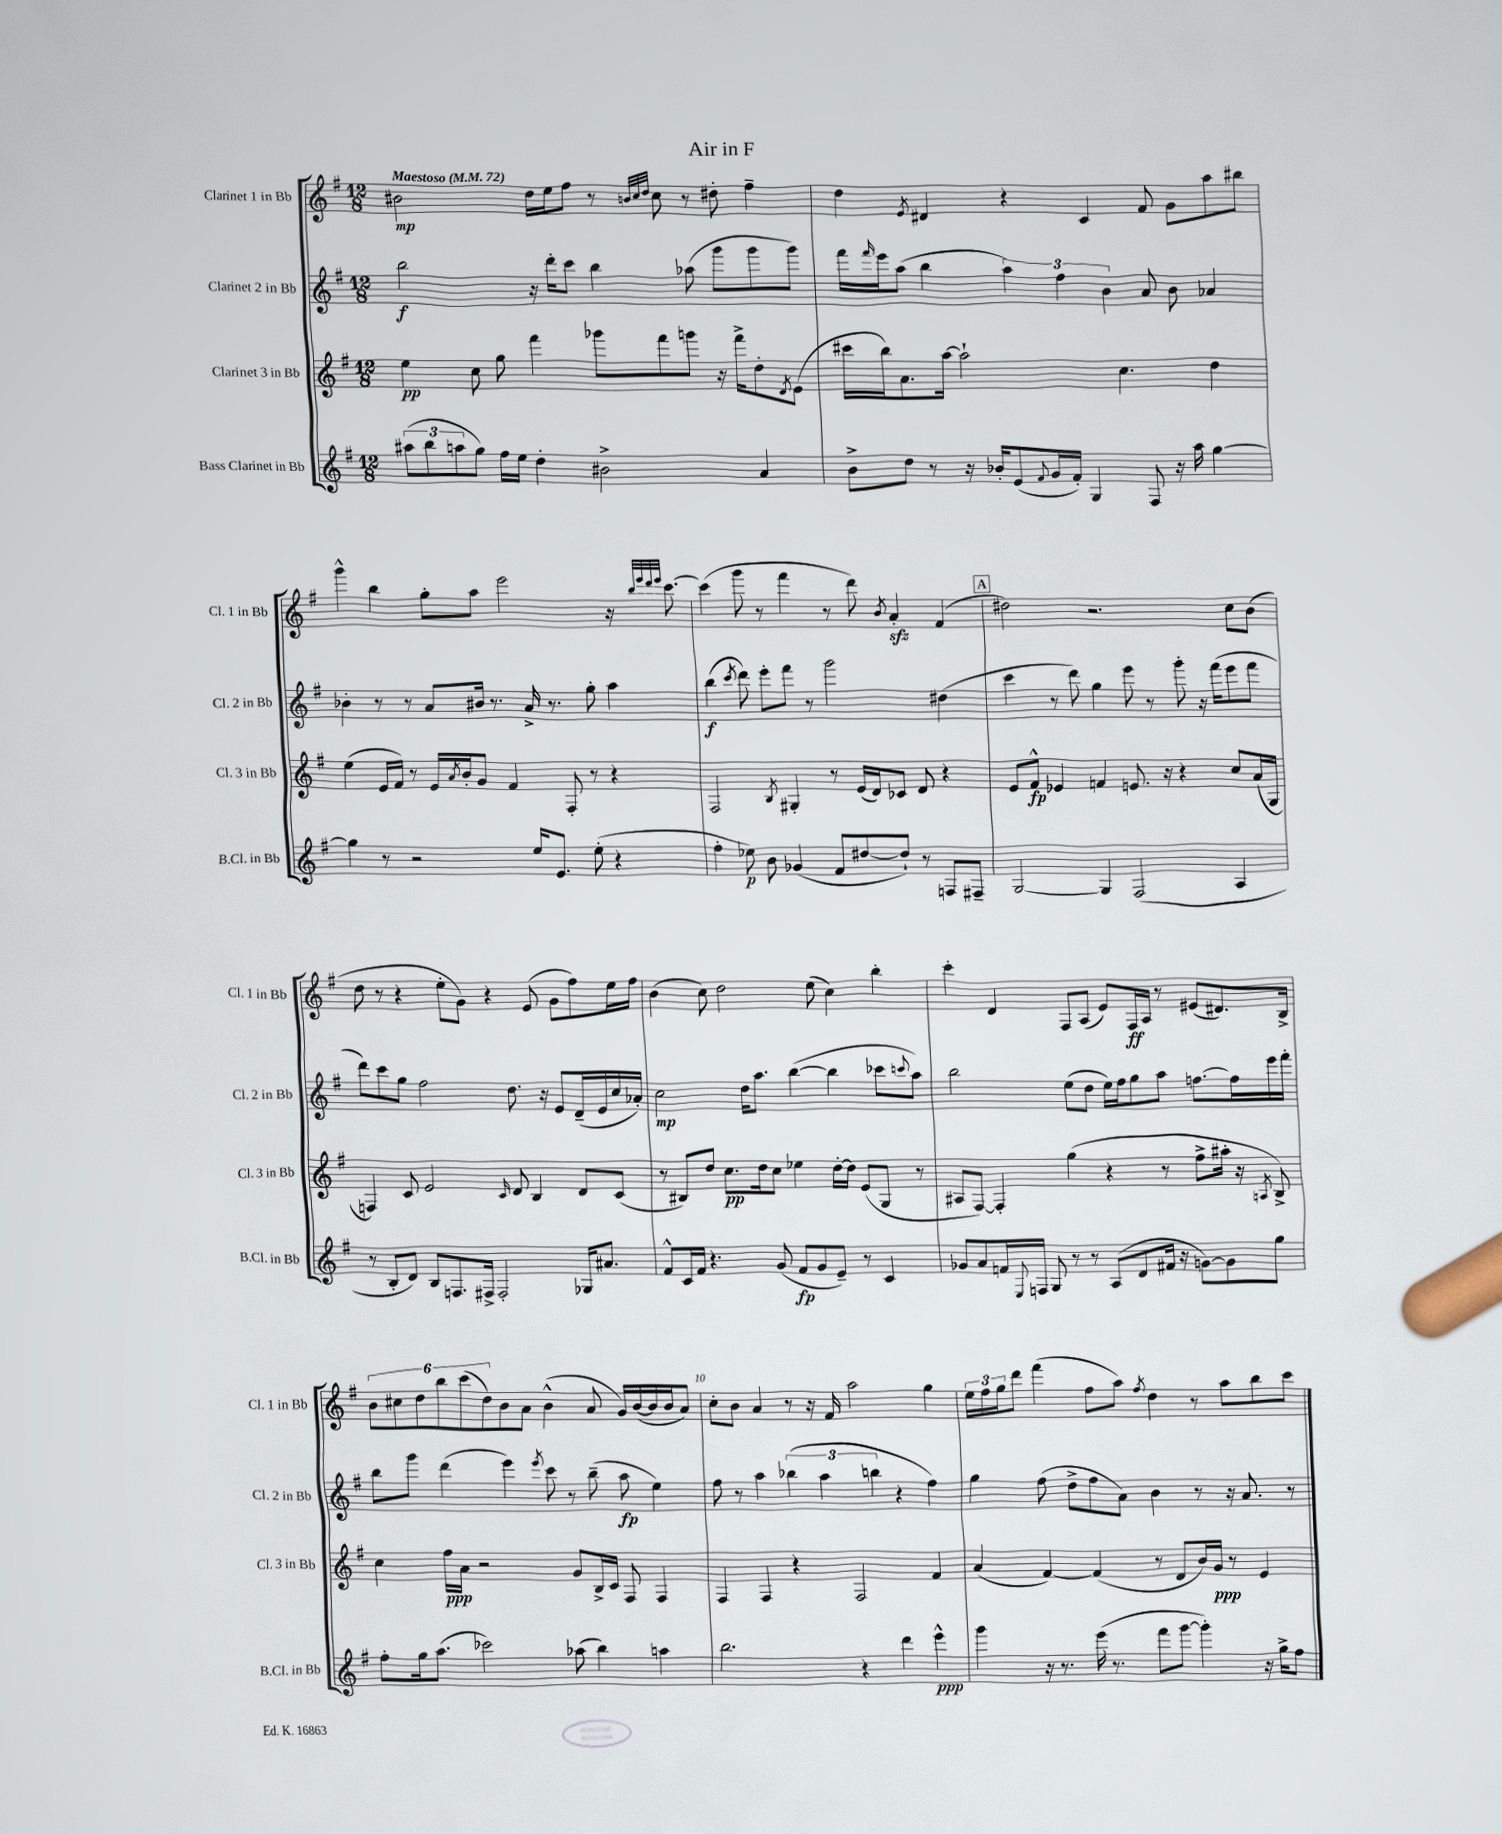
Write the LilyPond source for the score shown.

\header { title = "Air in F" }
<<
\new StaffGroup <<
\new Staff = "s0" \with { instrumentName = "Clarinet 1 in Bb" shortInstrumentName = "Cl. 1 in Bb" } {
    \clef treble \key g \major \numericTimeSignature \time 12/8 \tempo "Maestoso" 4 = 72
    bis'2\mp d''16 e''16 fis''8 r8 \grace { b'32 c''32 d''32 } c''8 r8 dis''8-. fis''4-- |
    d''4 \acciaccatura { e'8 } dis'4 r4 c'4 fis'8 g'8 a''8 bis''8 |
    g'''4-^ b''4 g''8-. a''8 e'''2 r16 \grace { b''32 e'''32 d'''32 e'''32 } c'''8.~ |
    c'''4( g'''8 r8 fis'''4 r8 d'''8) \acciaccatura { b'8 } a'4-.\sfz fis'4( |
    \mark \markup { \box "A" } dis''2) r2. c''8 b'8( |
    d''8 r8 r4 e''8-. g'8) r4 e'8( g'8 fis''8) e''16 fis''16 |
    b'4( c''8) d''2 e''8( c''4) b''4-. |
    c'''4-. d'4 fis8 a8( e'8) fis16\ff a16 r8 eis'8( dis'8.) b16-> |
    \tuplet 6/4 { b'8 cis''8 d''8 b''8 c'''8( d''8) } b'8 a'8 b'4-^( a'8 g'16) b'16~( b'16 b'16 a'8) |
    c''8-. b'8 a'4 r8 r16 fis'16 a''2 g''4 |
    \tuplet 3/2 { e''16 fis''16 g''16 } d'''8 fis'''4( fis''8 a''8) \acciaccatura { fis''8 } d''4 r8 a''8 b''8 c'''8 \bar "|." |
}
\new Staff = "s1" \with { instrumentName = "Clarinet 2 in Bb" shortInstrumentName = "Cl. 2 in Bb" } {
    \clef treble \key g \major \numericTimeSignature \time 12/8
    b''2\f r16 d'''16-. c'''8 b''4 aes''8( g'''8 g'''8 g'''8) |
    fis'''16 \grace { fis'''16 } e'''16 a''8( b''4 \tuplet 3/2 { a''4) fis''4 b'4 } a'8 b'8 aes'4 |
    bes'4-. r8 r8 a'8 bis'16 r8. a'16-> r8. g''8-. a''4 |
    b''4\f( \acciaccatura { c'''8 } d'''8) e'''8-. fis'''8 r8 g'''2 dis''4( |
    \mark \markup { \box "A" } c'''4 r8 d'''8) g''4 e'''8 r8 g'''8-. r16 fis'''16( e'''8 fis'''8 |
    d'''8) c'''8 g''8 fis''2 d''8. r16 e'8 d'16--( e'16 c''16 aes'16-.) |
    c''2\mp d''16 a''8. b''4~( b''4 ces'''8 \appoggiatura { c'''8 } a''8) |
    b''2 e''8( d''8 e''16) fis''16 g''8 a''8 f''8.~ f''16 e'''16 fis'''16-. |
    b''8 g'''8 d'''4( e'''4) \acciaccatura { e'''8 } c'''8 r8 b''8--( a''8\fp e''4) |
    fis''8 r8 a''4 \tuplet 3/2 { bes''4( a''4 b''4 } r4 fis''4) |
    g''4 fis''8( d''8-> fis''8 a'8) b'4 r8 r16 a'8. r8 \bar "|." |
}
\new Staff = "s2" \with { instrumentName = "Clarinet 3 in Bb" shortInstrumentName = "Cl. 3 in Bb" } {
    \clef treble \key g \major \numericTimeSignature \time 12/8
    e''4\pp c''8 g''8 fis'''4 ges'''8 fis'''8 g'''8 r16 fis'''16-> d''8-. \acciaccatura { d'8 } e'8( |
    cis'''16 b''16) a'8. a''16~ a''2-! c''4. d''4 |
    e''4( e'16 fis'16) r8 e'16 \acciaccatura { a'8 } b'16-. g'8 fis'4 fis8-. r8 r4 |
    fis2 \acciaccatura { b8 } gis4-. r8 e'16( d'16) ces'8 d'8 r4 |
    \mark \markup { \box "A" } e'8 fis'8-^\fp ees'4 f'4 e'8. r16 r4 c''8 a'16( g16 |
    f4) c'8 e'2 \grace { c'16 } d'8 b4 d'8 c'8( |
    r8 bis8) d''8 c''8.\pp d''16 c''8 ees''4 d''16~-. d''16 e'8( g8 r8 |
    ais8 fis8~) fis4-. g''4( r4 r8 fis''8-> ais''16-. r16 \acciaccatura { a8 } b8->) |
    c''4 fis''16\ppp a'16 r2 g'8 b16-> c'16 fis8 fis4 |
    fis4 fis4 r4 fis2 fis'4 |
    a'4( fis'4~) fis'4( r8 d'8 b'16) g'16\ppp r8 e'4 \bar "|." |
}
\new Staff = "s3" \with { instrumentName = "Bass Clarinet in Bb" shortInstrumentName = "B.Cl. in Bb" } {
    \clef treble \key g \major \numericTimeSignature \time 12/8
    \tuplet 3/2 { ais''8( b''8 a''8 } g''8) fis''16 e''16 d''4-. bis'2-> a'4 |
    b'8-> d''8 r8 r16 bes'16-. e'8( \appoggiatura { fis'8 } g'16 fis'16-.) g4 fis8 r16 a''16 g''4~ |
    g''4 r8 r2 e''16 e'8. e''8-.( r4 |
    fis''4-. ees''8\p) b'8 ges'4( fis'8 dis''8~ dis''8-!) r8 f8 fis8-- |
    \mark \markup { \box "A" } g2~ g4 fis2( a4 |
    r8 b8-. d'8) b8 f8. fis16-> fis2-. ges16 ais'8. |
    fis'8-^ c'16 fis'16 r4. g'8( fis'8\fp g'8 e'8--) r8 c'4 |
    ges'8 a'8 f'16 \appoggiatura { e8 } f16 g8 r8 r8 a8( d'8 fis'16 r16 g'8~) g'8 g''8 |
    fis''8-. g''16 a''8.( ces'''2) aes''8( b''4) a''4 |
    b''2. r4 d'''4 e'''4-^\ppp |
    g'''4 r16 r8. e'''16( r8. fis'''8 g'''8~ g'''4-.) r16 g''16-> fis''8 \bar "|." |
}
>>
>>
\layout { \context { \Score \override BarNumber.break-visibility = ##(#f #t #t) barNumberVisibility = #(every-nth-bar-number-visible 5) } }
